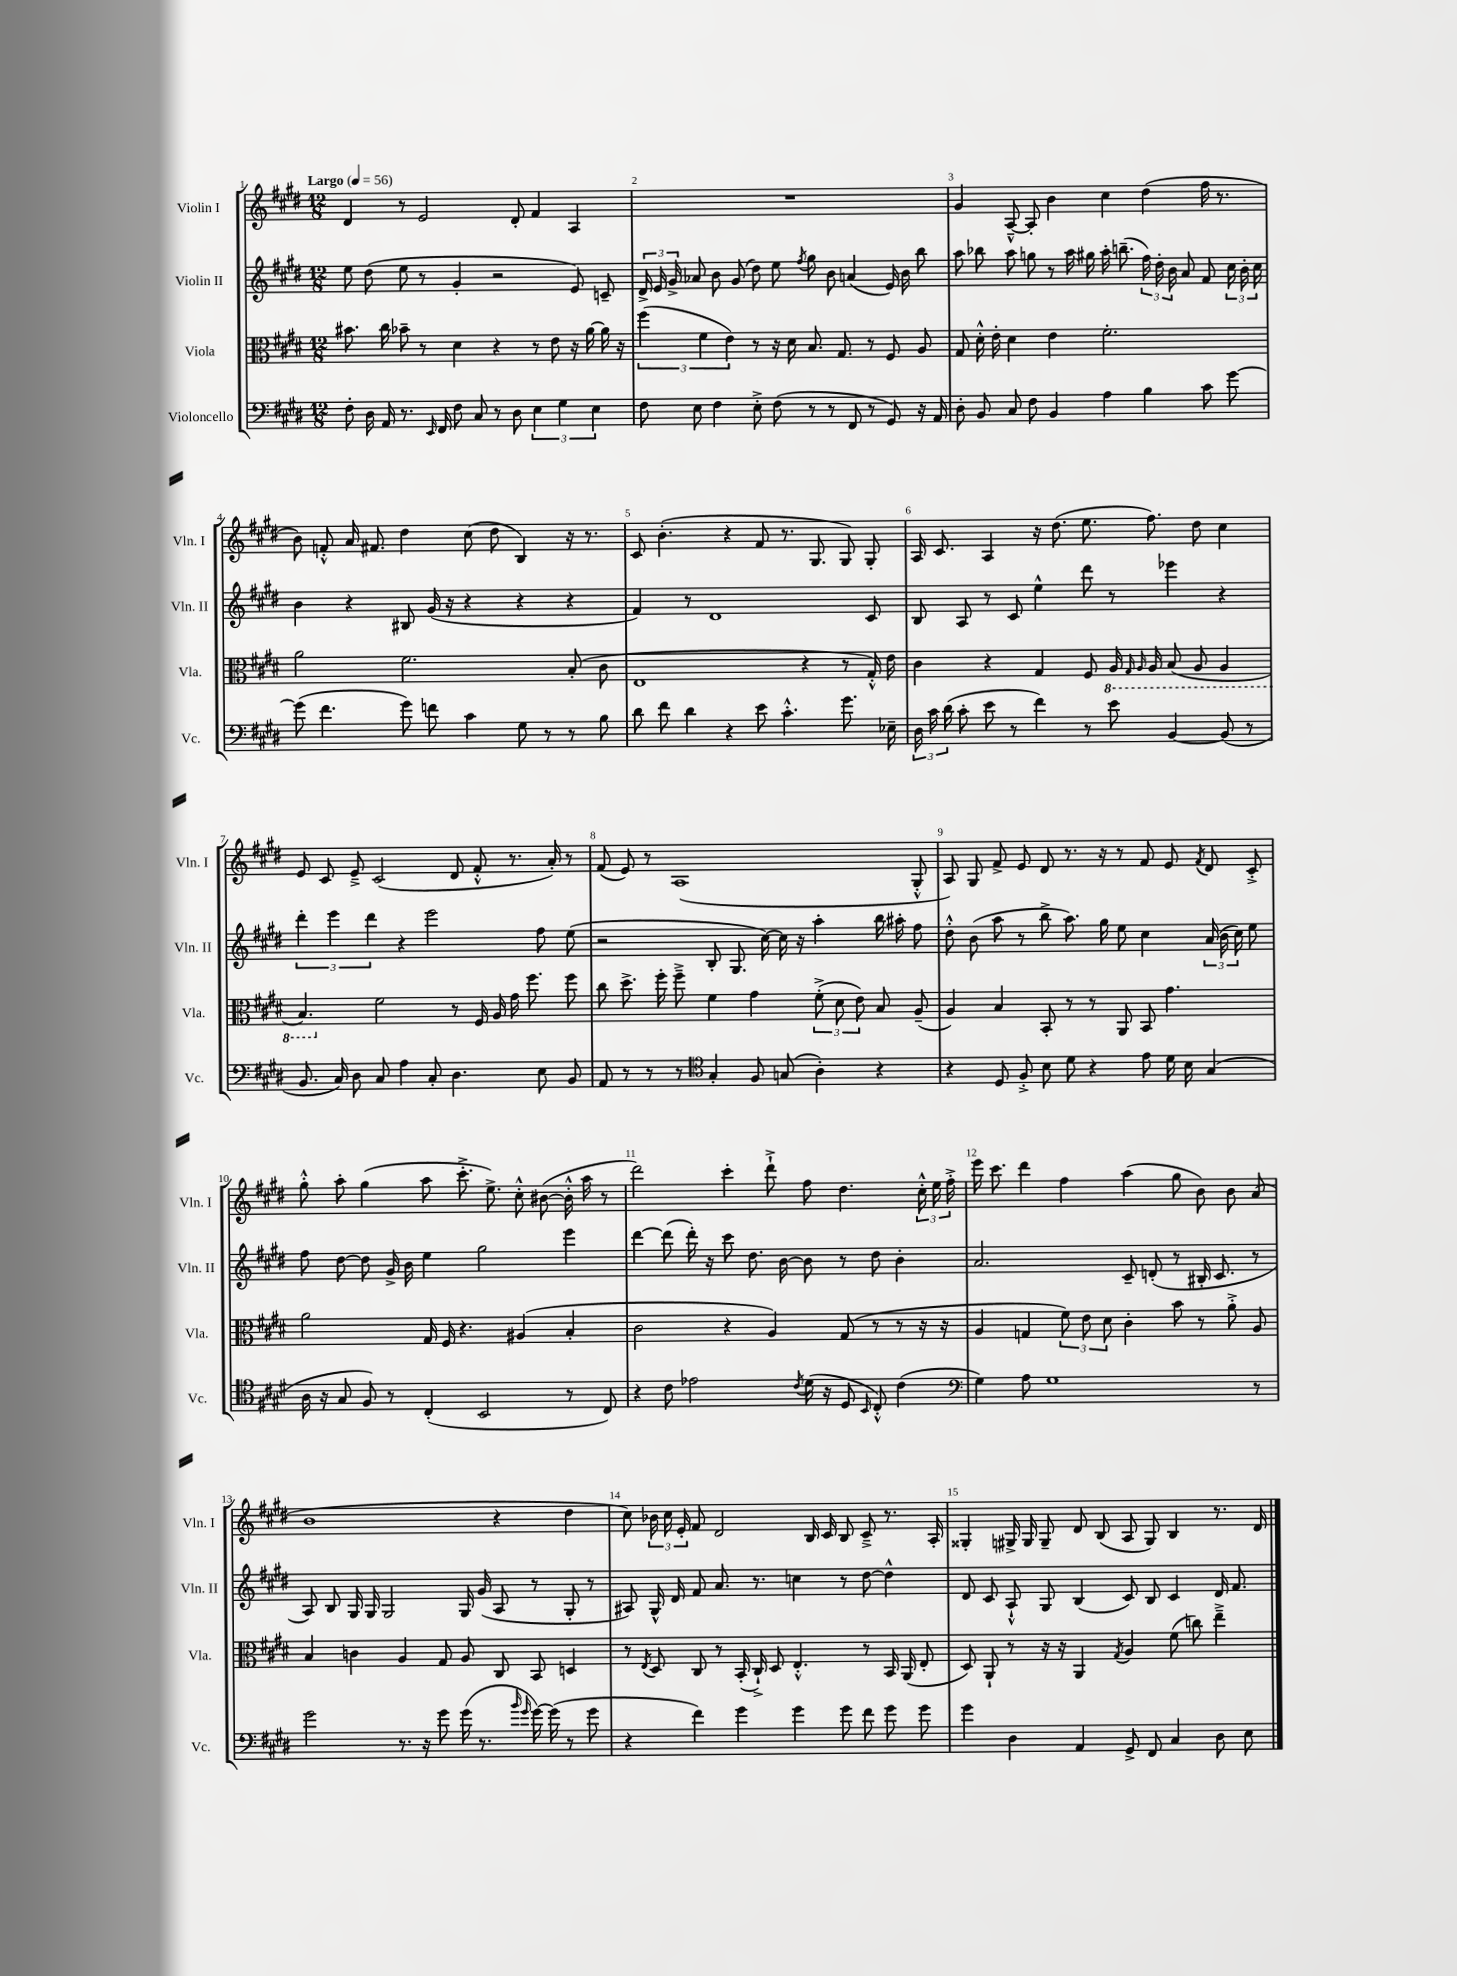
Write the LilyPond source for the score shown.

<<
\new StaffGroup <<
\new Staff = "s0" \with { instrumentName = "Violin I" shortInstrumentName = "Vln. I" } {
    \clef treble \key e \major \numericTimeSignature \time 12/8 \tempo "Largo" 4 = 56
    \autoBeamOff dis'4 r8 e'2 dis'8-. fis'4 a4 |
    R1. |
    gis'4 a8~---^ a8-. b'4 cis''4 dis''4( fis''16 r8. |
    b'8) f'8-.-^ a'16 fis'8. dis''4 cis''8( dis''8 b4) r16 r8. |
    cis'8 b'4.-.( r4 fis'8 r8. gis8. gis8) gis8-. |
    a16 cis'8. a4 r16 dis''8.( e''8. fis''8.) dis''8 cis''4 |
    e'8 cis'8 e'8---> cis'2( dis'8 fis'8-.-^ r8. a'16-.) r8 |
    fis'8( e'8) r8 a1( gis8-.-^ |
    a8) gis8 fis'8-> e'8 dis'8 r8. r16 r8 fis'8 e'8 \acciaccatura { fis'8 } dis'8 cis'8-.-> |
    gis''8-.-^ a''8-. gis''4( a''8 cis'''8.-.-> e''8.->) cis''8-.-^ bis'8~( bis'16-.-^ a''16 r8 |
    dis'''2) cis'''4-. dis'''8-!-> fis''8 dis''4. \tuplet 3/2 { cis''16-.-^ e''16 fis''16-.-> } |
    e'''16 cis'''8. dis'''4 fis''4 a''4( gis''8 b'8) b'8 a'8( |
    b'1 r4 dis''4 |
    cis''8) \tuplet 3/2 { bes'16 cis''16 e'16-. } fis'8 dis'2 b16 cis'16 b8 cis'8---> r8. a16-. |
    gisis4-. gis16-> gis16 gis8-- dis'8 b8( a8 gis8) b4 r8. dis'16 \bar "|." |
}
\new Staff = "s1" \with { instrumentName = "Violin II" shortInstrumentName = "Vln. II" } {
    \clef treble \key e \major \numericTimeSignature \time 12/8
    \autoBeamOff e''8 dis''8( e''8 r8 gis'4-. r2 e'8) c'8-- |
    \tuplet 3/2 { dis'16-> e'16 gis'16-> } aes'8 b'8 gis'8( dis''8) e''8 \acciaccatura { fis''8 } gis''8 b'8 a'4( e'16) b'16 b''8 |
    a''8 bes''8 a''8 g''8 r8 a''16 gis''16 a''16-. b''8.--( \tuplet 3/2 { fis''16) dis''16-. b'16 } a'8 fis'8 \tuplet 3/2 { cis''16 b'16-. cis''16 } |
    b'4 r4 bis8 gis'16( r16 r4 r4 r4 |
    fis'4) r8 dis'1 cis'8 |
    b8 a8 r8 cis'8 e''4-^ dis'''8 r8 ees'''4 r4 |
    \tuplet 3/2 { dis'''4-. e'''4 dis'''4 } r4 e'''2 fis''8 e''8( |
    r2 b8-. gis8. cis''16~) cis''16 r16 a''4-. b''16 ais''16-. fis''8 |
    dis''8-.-^ b'8( a''8 r8 b''8-> a''8.) gis''16 e''8 cis''4 \tuplet 3/2 { a'16( b'16 cis''16) } e''8 |
    fis''8 dis''8~ dis''8 gis'16-> b'16 e''4 gis''2 e'''4 |
    dis'''4~ dis'''8( dis'''16-.) r16 cis'''8 dis''8. b'16~ b'8 r8 dis''8 b'4-. |
    a'2. cis'8-- d'8-.( r8 bis16-. cis'8. r8 |
    a8) b8 gis16 gis16 gis2 gis16 gis'16( a8 r8 gis8-. r8 |
    ais8) gis16-^ dis'16 fis'8 a'8. r8. c''4 r8 dis''8~ dis''4-^ |
    dis'8 cis'8 a8-!-^ gis8 b4( cis'8) b8 cis'4 dis'16 fis'8. \bar "|." |
}
\new Staff = "s2" \with { instrumentName = "Viola" shortInstrumentName = "Vla." } {
    \clef alto \key e \major \numericTimeSignature \time 12/8
    \autoBeamOff bis'8. cis''16 bes'8-- r8 dis'4 r4 r8 e'8 r16 a'16~ a'16 r16 |
    \tuplet 3/2 { fis''4( fis'4 e'4) } r8 r16 dis'16 b8. gis8. r8 fis8 a8 |
    gis8 dis'16-.-^ e'16-. dis'4 e'4 fis'2.-. |
    a'2 fis'2. b8-.( cis'8 |
    e1 r4 r8 gis16-.-^) e'16 |
    cis'4 r4 gis4 fis8 \ottava #-1 a,16 \grace { gis,16 a,16 } a,16 b,8( a,8 a,4 |
    b,4.) \ottava #0 fis'2 r8 fis16 a16 gis'16 fis''8. fis''8 |
    cis''8 dis''8.-> fis''16-. fis''8---> fis'4 gis'4 \tuplet 3/2 { fis'8-.->( dis'8 e'8) } b8 a8--( |
    a4) b4 b,8-. r8 r8 a,8 b,8 gis'4. |
    a'2 gis16 fis16 r4. ais4( b4-. |
    cis'2 r4 a4) gis8( r8 r8 r16 r16 |
    a4 g4 \tuplet 3/2 { fis'8) e'8 dis'8 } cis'4-. b'8 r8 a'8-.-> a8 |
    b4 c'4 a4 gis8 a8 cis8 b,8 d4 |
    r8 \acciaccatura { e8 } dis8 cis8 r8 b,16-.( cis16-!->) dis8 e4.-.-^ r8 b,16 a,16( e8-. |
    dis8) a,8-! r8 r16 r16 a,4 \acciaccatura { gis8 } a4 fis'8( c''8) e''4---> \bar "|." |
}
\new Staff = "s3" \with { instrumentName = "Violoncello" shortInstrumentName = "Vc." } {
    \clef bass \key e \major \numericTimeSignature \time 12/8
    \autoBeamOff fis8-. dis16 a,16 r8. \grace { e,16 } fis,16 fis8 cis8 r8 dis8 \tuplet 3/2 { e4 gis4 e4 } |
    fis8 e8 fis4 e8-.-> fis8( r8 r8 fis,8 r8 gis,8) r16 a,16 |
    dis8-. b,8 cis8 fis8 b,4 a4 b4 cis'8 gis'8~ |
    gis'8( fis'4. gis'8) f'8 cis'4 gis8 r8 r8 b8 |
    dis'8 fis'8 dis'4 r4 e'8 cis'4.-.-^ gis'8. ees16-- |
    \tuplet 3/2 { dis16 cis'16 dis'16( } cis'8-. e'8 r8 fis'4) r8 e'8 b,4~ b,8( r8 |
    b,8. cis16) dis8 cis8 a4 cis8-. dis4. e8 b,8 |
    a,8 r8 r8 r8 \clef tenor gis4-. fis8 g8( a4-.) r4 |
    r4 dis8 fis8-.-> b8 dis'8 r4 e'8 dis'16 b16 gis4( |
    a16 r16 gis8 fis8) r8 cis4-.( b,2 r8 cis8) |
    r4 cis'8 ees'2 \acciaccatura { cis'8 } dis'16( r16 dis8 \grace { b,16 } cis8-.-^) cis'4( |
    \clef bass gis4) a8 gis1 r8 |
    gis'2 r8. r16 gis'8 gis'16( r8. \grace { b'16 gis'16 } gis'16~) gis'16( r8 gis'8 |
    r4 fis'4) gis'4 gis'4 gis'8 fis'8 gis'8 gis'8 |
    gis'4 dis4 a,4 gis,8-> fis,8 cis4 dis8 e8 \bar "|." |
}
>>
>>
\layout { \context { \Score \override BarNumber.break-visibility = ##(#f #t #t) barNumberVisibility = #all-bar-numbers-visible } }
